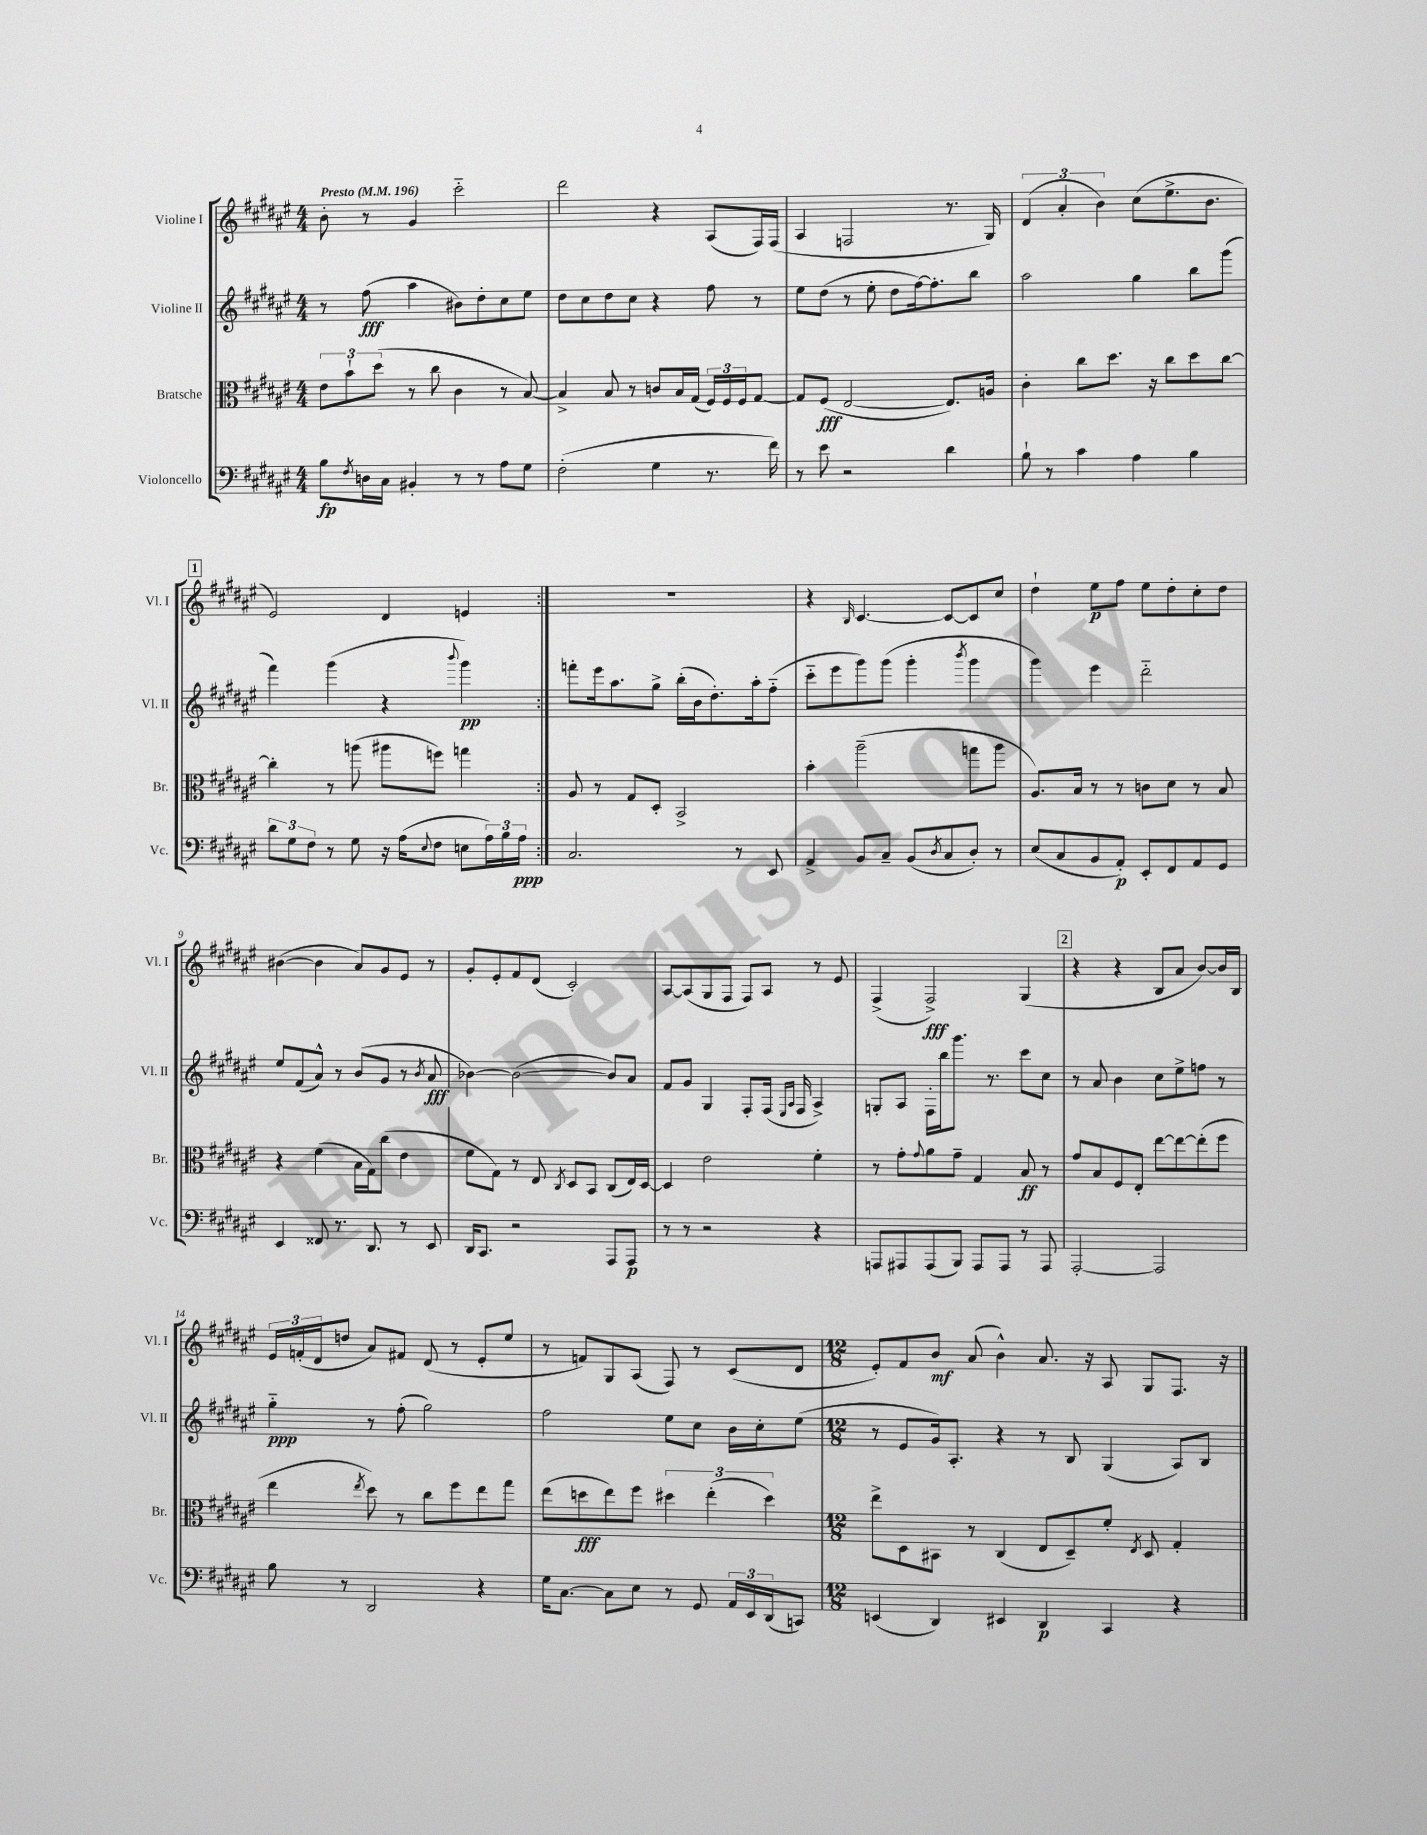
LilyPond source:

<<
\new StaffGroup <<
\new Staff = "s0" \with { instrumentName = "Violine I" shortInstrumentName = "Vl. I" } {
    \clef treble \key fis \major \numericTimeSignature \time 4/4 \tempo "Presto" 4 = 196
    \repeat volta 2 { b'8-. r8 gis'4 cis'''2-_ |
    dis'''2 r4 ais8( fis16) fis16( |
    ais4 f2 r8. gis16) |
    \tuplet 3/2 { dis'4( ais'4-. b'4) } cis''8( eis''8.-> b'8. |
    \mark \markup { \box "1" } eis'2) dis'4 e'4 | }
    R1 |
    r4 \grace { b16 } cis'4.~ cis'8~ cis'8 cis''8 |
    dis''4-! eis''8\p fis''8 eis''8 dis''8-. cis''8-. dis''8 |
    bis'4~( bis'4 ais'8) gis'8 eis'8 r8 |
    gis'8-. eis'8-. fis'8 dis'8( cis'2-.) |
    ais8~ ais8( gis8 fis8 fis8) ais8 r8 eis'8 |
    fis4->( fis2->\fff) gis4( |
    \mark \markup { \box "2" } r4 r4 b8 ais'8 b'8~) b'16 b16 |
    \tuplet 3/2 { eis'16 f'16-.( dis'16 } d''8 ais'8) fis'8 dis'8( r8 eis'8-. eis''8 |
    r8 f'8) gis8 ais8( fis8) r8 cis'8( dis'8 |
    \numericTimeSignature \time 12/8 eis'8-.) fis'8 b'8\mf ais'8( b'4-^) ais'8. r16 ais8 gis8 fis8. r16 \bar "|." |
}
\new Staff = "s1" \with { instrumentName = "Violine II" shortInstrumentName = "Vl. II" } {
    \clef treble \key fis \major \numericTimeSignature \time 4/4
    \repeat volta 2 { r8 fis''8\fff( ais''4 bis'8) dis''8-. cis''8 eis''8 |
    dis''8 cis''8 dis''8 cis''8 r4 fis''8 r8 |
    eis''8 dis''8( r8 eis''8-. dis''8 fis''16~) fis''8.-. b''8 |
    ais''2 gis''4 b''8 gis'''8( |
    \mark \markup { \box "1" } fis'''4) gis'''4( r4 \appoggiatura { b'''8 } gis'''4\pp) | }
    f'''8-. eis'''16 ais''8. gis''8-> b''16-.( b'16 dis''8.-.) ais''16-. fis''8-_( |
    cis'''8-_ eis'''8 gis'''8) gis'''8( gis'''4-. \acciaccatura { b'''8 } gis'''4 |
    gis'''4) eis'''4 dis'''2-_ |
    eis''8 fis'8( ais'8-^) r8 b'8( gis'8 r8 \acciaccatura { b'8 } ais'8\fff |
    bes'4~) bes'2~( bes'8) ais'8 |
    fis'8 gis'8 gis4 fis8-. fis16( \grace { eis16 ais16 } fis16 ais4->) |
    g8-. ais8 fis16-. b''16 gis'''8. r8. cis'''8 cis''8 |
    \mark \markup { \box "2" } r8 ais'8 b'4 cis''8 eis''8-> f''8 r8 |
    gis''4-_\ppp r8 fis''8-.( gis''2) |
    fis''2 eis''8 cis''8 b'16 cis''16-. eis''8( |
    \numericTimeSignature \time 12/8 r8 eis'8 gis'16) ais8.-. r4 r8 b8 gis4( ais8) b8 \bar "|." |
}
\new Staff = "s2" \with { instrumentName = "Bratsche" shortInstrumentName = "Br." } {
    \clef alto \key fis \major \numericTimeSignature \time 4/4
    \repeat volta 2 { \tuplet 3/2 { eis'8 b'8-! dis''8( } r8 cis''8 cis'4 r8 b8~) |
    b4-> b8 r8 c'8 b16 gis16( \tuplet 3/2 { fis16) fis16 fis16 } gis8~ |
    gis8 fis8\fff( eis2~ eis8.) a16 |
    cis'4-. cis''8 dis''8. r16 cis''8 dis''8 cis''8~ |
    \mark \markup { \box "1" } cis''4-. r8 a''8( ais''8 f''8) g''4 | }
    ais8 r8 gis8 dis8-. b,2-> |
    b'4-. ais''2--( g''8 ais''8 |
    ais8.) b16 r8 r8 c'8 dis'8 r8 b8 |
    r4 fis'4( b16 gis16) cis''8( eis'4 |
    fis'8 gis8) r8 eis8 \acciaccatura { cis8 } dis8 b,8 cis8( eis16) dis16~ |
    dis4 eis'2 fis'4-. |
    r8 gis'8-. \appoggiatura { gis'8 } ais'8 gis'8-- gis4 b8\ff r8 |
    \mark \markup { \box "2" } gis'8 b8 fis8 eis8-. eis''8~ eis''8~ eis''8-.( fis''8 |
    eis''4 \acciaccatura { eis''8 } dis''8) r8 cis''8 fis''8 eis''8 gis''8 |
    eis''8( d''8\fff eis''8) fis''8 \tuplet 3/2 { dis''4 eis''4-.( dis''4) } |
    \numericTimeSignature \time 12/8 eis''8-> dis8 bis,8 r8 cis4( eis8 dis8--) fis'8-. \acciaccatura { eis8 } dis8 gis4-. \bar "|." |
}
\new Staff = "s3" \with { instrumentName = "Violoncello" shortInstrumentName = "Vc." } {
    \clef bass \key fis \major \numericTimeSignature \time 4/4
    \repeat volta 2 { b8\fp \acciaccatura { fis8 } d16 cis16 bis,4-. r8 r8 ais8 gis8 |
    fis2-.( gis4 r8. fis'16) |
    r8 eis'8 r2 dis'4 |
    b8-! r8 cis'4 ais4 b4 |
    \mark \markup { \box "1" } \tuplet 3/2 { dis'8 gis8 fis8 } r8 gis8 r16 ais16( \appoggiatura { eis8 } fis8 e8 \tuplet 3/2 { ais16) b16 ais16\ppp } | }
    cis2. r8 eis,8 |
    ais,4-> b,8 cis8-- b,8( \acciaccatura { dis8 } cis8 dis8-.) r8 |
    eis8( cis8 b,8 ais,8-.\p) eis,8-. fis,8 ais,8 gis,8 |
    eis,4 fisis,8 r8. dis,8. r8 eis,8 |
    dis,16 cis,8. r2 ais,,8 ais,,8\p |
    r8 r8 r2 r4 |
    a,,8 ais,,8 ais,,8( b,,8) ais,,8 ais,,8 r8 ais,,8 |
    \mark \markup { \box "2" } ais,,2~-. ais,,2 |
    b8 r8 dis,2 r4 |
    gis16 cis8.~ cis8 eis8 r8 gis,8 \tuplet 3/2 { ais,16 eis,16 dis,16( } c,8) |
    \numericTimeSignature \time 12/8 e,4( dis,4) eis,4 dis,4\p cis,4 r4 \bar "|." |
}
>>
>>
